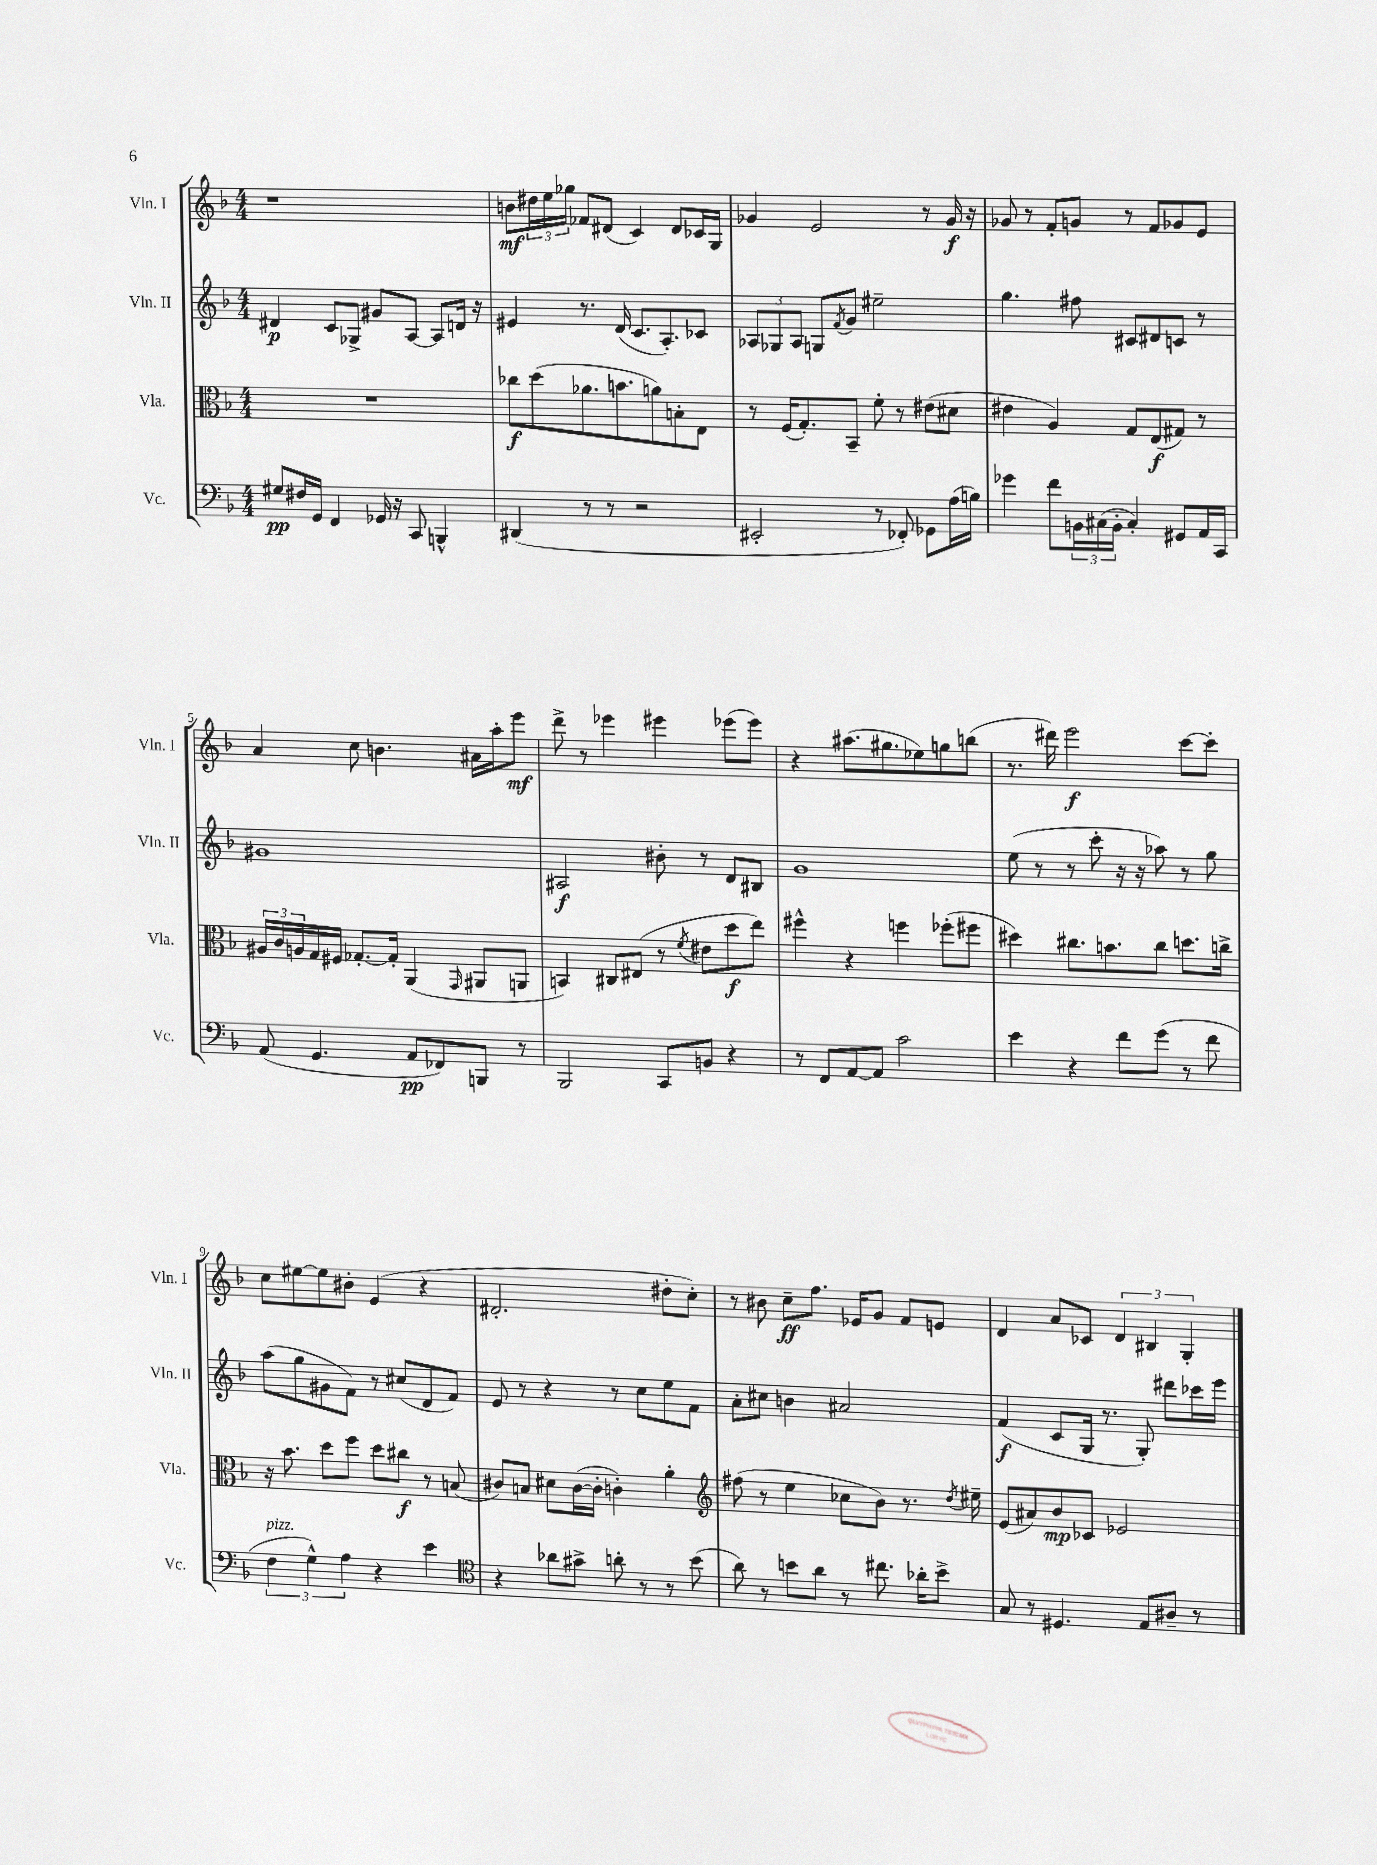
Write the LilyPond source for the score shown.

<<
\new StaffGroup <<
\new Staff = "s0" \with { instrumentName = "Vln. I" shortInstrumentName = "Vln. I" } {
    \clef treble \key f \major \numericTimeSignature \time 4/4
    r1 |
    b'8\mf \tuplet 3/2 { dis''16 e''16 ges''16 } fes'8 dis'8( c'4) dis'8 ces'16 g16 |
    ges'4 e'2 r8 ges'16\f r16 |
    ges'8 r8 f'8-. g'8 r8 f'8 ges'8 e'8 |
    a'4 c''8 b'4. ais'16 a''16-. e'''8\mf |
    d'''8-> r8 ees'''4 eis'''4 ees'''8( ees'''8) |
    r4 ais''8.( gis''8. ees''8) g''8 b''8( |
    r8. dis'''16) e'''2\f c'''8~ c'''8-. |
    c''8 eis''8~ eis''8 bis'8-. e'4( r4 |
    dis'2.-. dis''8-. c''8-.) |
    r8 bis'8 c''8--\ff f''8. ees'16 g'8 f'8 e'8 |
    d'4 a'8 ces'8 \tuplet 3/2 { d'4 bis4 g4-. } \bar "|." |
}
\new Staff = "s1" \with { instrumentName = "Vln. II" shortInstrumentName = "Vln. II" } {
    \clef treble \key f \major \numericTimeSignature \time 4/4
    dis'4\p c'8 ges8-> gis'8 a8~ a8 d'16 r16 |
    eis'4 r8. d'16( c'8. a8.-.) ces'8 |
    \tuplet 3/2 { aes8 ges8 aes8 } g8 \acciaccatura { f'8 } g'8 eis''2-- |
    g''4. fis''8 cis'8 dis'8 c'8 r8 |
    gis'1 |
    ais2\f bis'8-. r8 d'8 bis8 |
    g'1 |
    e''8( r8 r8 c'''8-. r16 r16 aes''8) r8 g''8 |
    a''8( g''8 gis'8 f'8) r8 cis''8( d'8 f'8) |
    e'8 r8 r4 r8 c''8 e''8 f'8 |
    a'8-. cis''8 b'4 ais'2 |
    f'4\f( c'8 g16 r8. g8-.) dis'''8 ces'''16 e'''16 \bar "|." |
}
\new Staff = "s2" \with { instrumentName = "Vla." shortInstrumentName = "Vla." } {
    \clef alto \key f \major \numericTimeSignature \time 4/4
    R1 |
    ces''8\f d''8( aes'8. b'8. a'8) b8-. e8 |
    r8 f16( g8.-.) bes,8-- f'8-. r8 eis'8( dis'8 |
    eis'4 a4) g8 e8\f( gis8) r8 |
    \tuplet 3/2 { ais16 c'16 a16 } g16 fis16 ges8.~-. ges16-. a,4( \grace { g,16 } ais,8 a,8 |
    b,4) cis8 eis8( r8 \acciaccatura { f'8 } eis'8 d''8\f e''8) |
    fis''4-^ r4 f''4 fes''8-.( fis''8 |
    dis''4) cis''8. b'8. cis''8 d''8. c''16-> |
    r16 bes'8. d''8 f''8 d''8 cis''8\f r8 b8( |
    cis'8) b8 dis'8 cis'16~( cis'16-. c'4-.) a'4-. |
    \clef treble fis''8( r8 e''4 ces''8 bes'8) r8. \acciaccatura { d''8 } eis''16-- |
    e'8( ais'8) bes'8\mp ces'8 ees'2 \bar "|." |
}
\new Staff = "s3" \with { instrumentName = "Vc." shortInstrumentName = "Vc." } {
    \clef bass \key f \major \numericTimeSignature \time 4/4
    gis8\pp fis16 g,16 f,4 ges,16 r16 c,8 b,,4-^ |
    dis,4( r8 r8 r2 |
    eis,2-. r8 fes,8-.) ges,8 a16( b16) |
    ges'4 f'8 \tuplet 3/2 { b,16 cis16( b,16-. } cis4-.) gis,8 a,16 c,16 |
    a,8( g,4. a,8\pp fes,8) b,,8 r8 |
    bes,,2 c,8 b,8 r4 |
    r8 f,8 a,8~ a,8 c'2 |
    e'4 r4 f'8 g'8( r8 f'8 |
    \tuplet 3/2 { f4^\markup { \italic "pizz." } g4-^) a4 } r4 e'4 |
    \clef tenor r4 aes'8 gis'8-> a'8-. r8 r8 bes'8( |
    a'8) r8 b'8 a'8 r8 cis''8. aes'16-. b'8-> |
    g8 r8 dis4. e8 ais8-- r8 \bar "|." |
}
>>
>>
